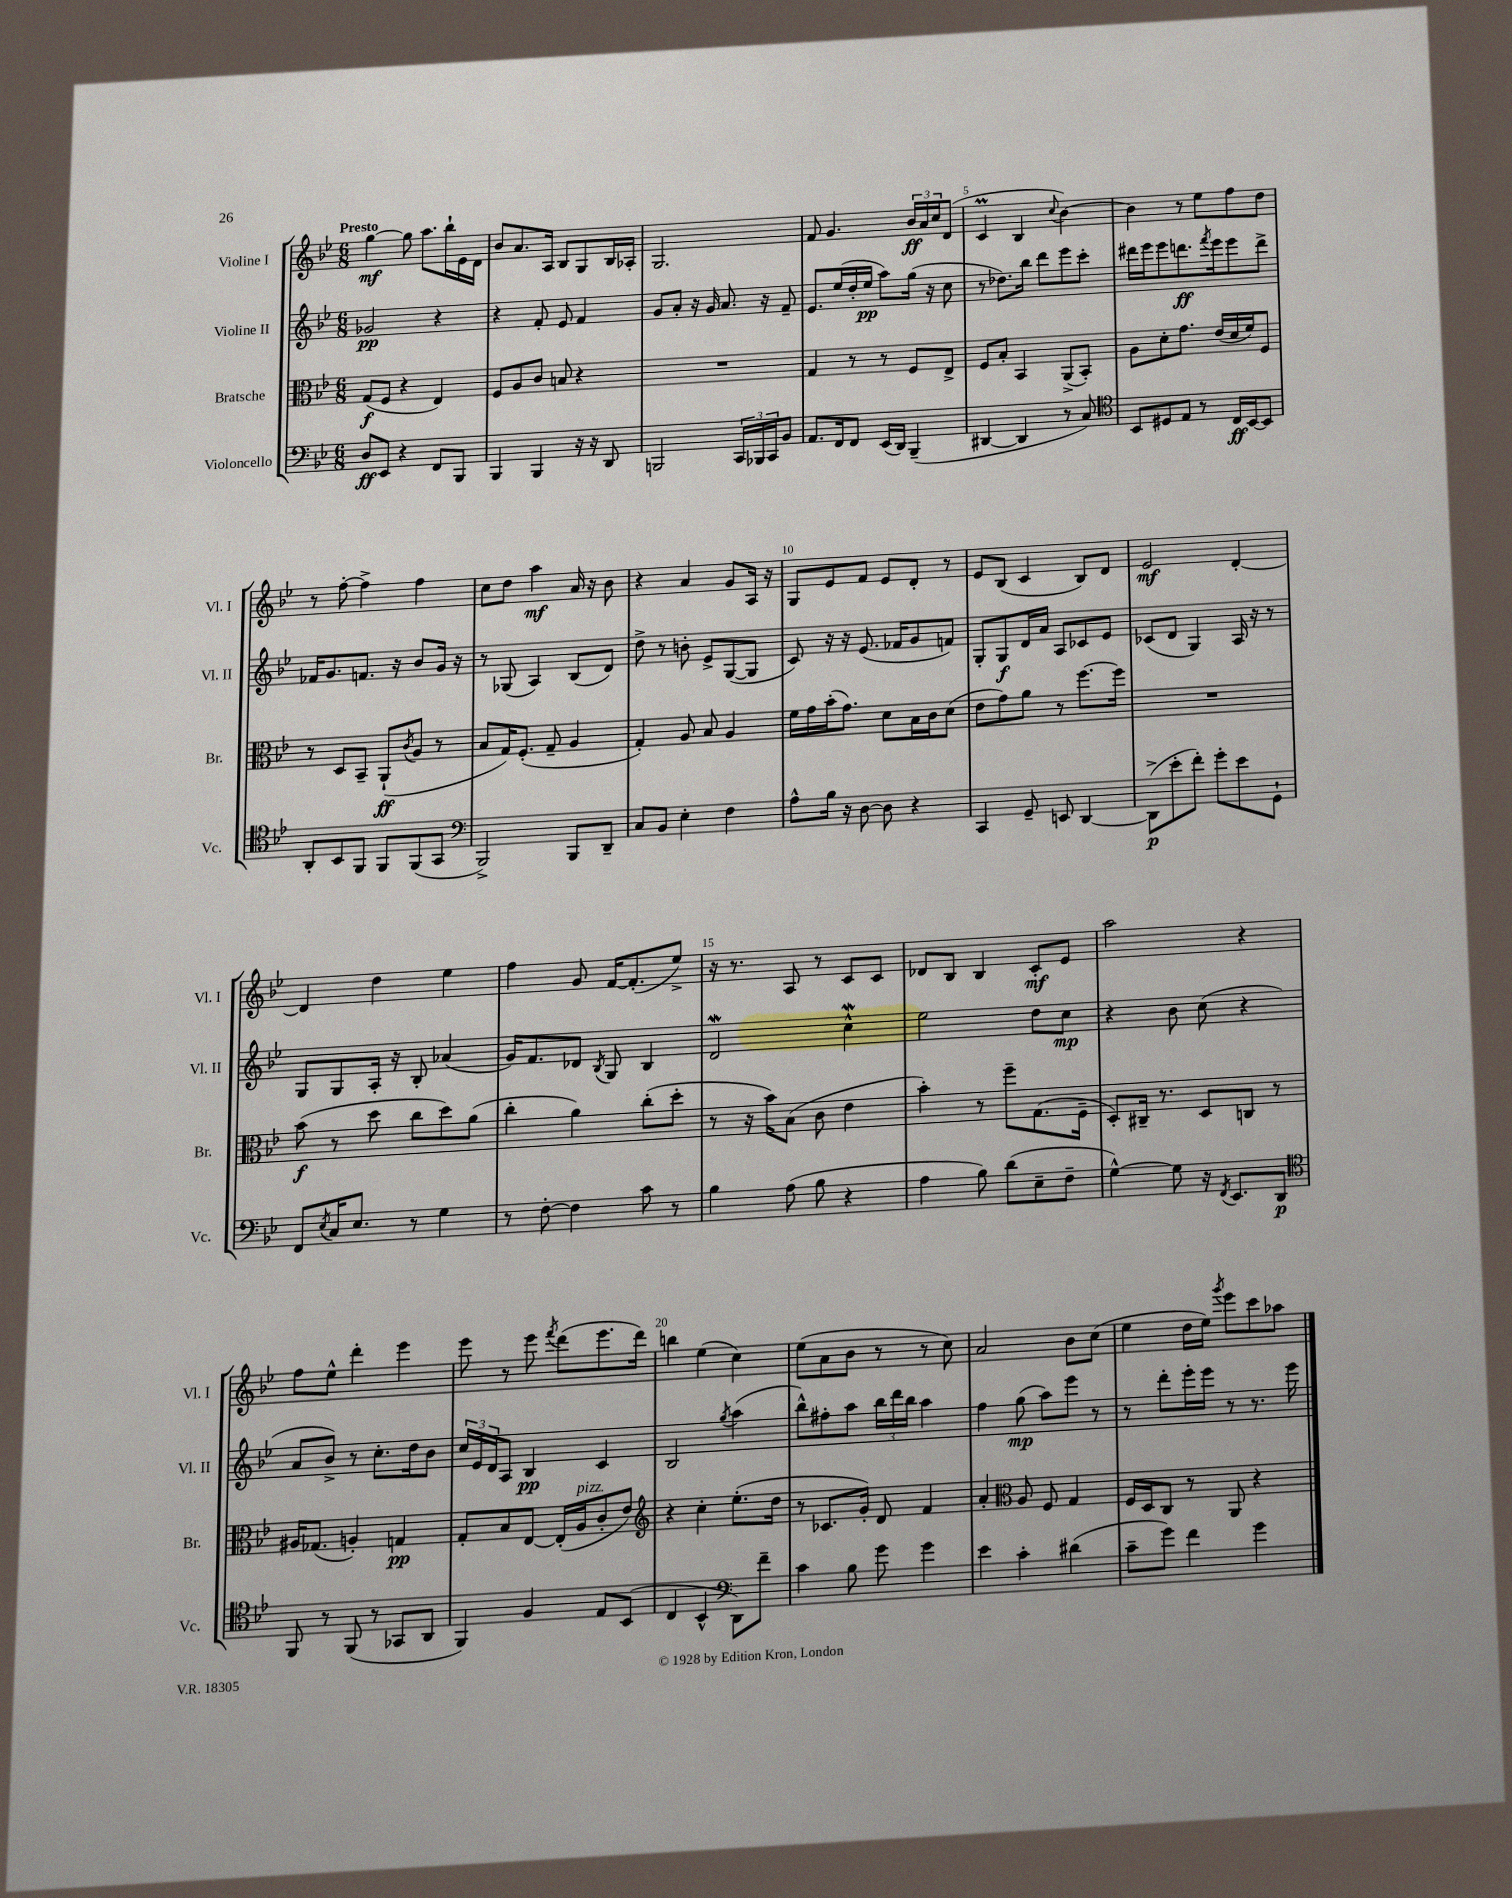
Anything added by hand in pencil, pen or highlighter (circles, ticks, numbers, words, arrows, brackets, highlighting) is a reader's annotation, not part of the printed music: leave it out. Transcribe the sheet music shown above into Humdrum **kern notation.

**kern	**dynam	**kern	**dynam	**kern	**dynam	**kern	**dynam
*part4	*part4	*part3	*part3	*part2	*part2	*part1	*part1
*staff4	*staff4	*staff3	*staff3	*staff2	*staff2	*staff1	*staff1
*I"Violoncello	*	*I"Bratsche	*	*I"Violine II	*	*I"Violine I	*
*I'Vc.	*	*I'Br.	*	*I'Vl. II	*	*I'Vl. I	*
*clefF4	*	*clefC3	*	*clefG2	*	*clefG2	*
*k[b-e-]	*	*k[b-e-]	*	*k[b-e-]	*	*k[b-e-]	*
*M6/8	*	*M6/8	*	*M6/8	*	*M6/8	*
=1	=1	=1	=1	=1	=1	=1	=1
!	!	!	!	!	!	!LO:TX:a:B:t=Presto	!
8D/L	ff	(8G/L	f	2g-X/	pp	[4gg\	mf
8EE-/J	.	8F/J	.	.	.	.	.
4r	.	4r	.	.	.	8gg\]	.
.	.	.	.	.	.	8.aa\L	.
8FF/L	.	4E-/)	.	4r	.	.	.
.	.	.	.	.	.	16bb-`\L	.
8BBB-/J	.	.	.	.	.	16e-\	.
.	.	.	.	.	.	16d\JJ	.
=2	=2	=2	=2	=2	=2	=2	=2
4BBB-/	.	8F/L	.	4r	.	8b-/L	.
.	.	8A/	.	.	.	8.a/	.
4BBB-/	.	8c/J	.	8f'/	.	.	.
.	.	.	.	.	.	16A/Jk	.
.	.	8Bn/	.	8e-/	.	8B-/L	.
16r	.	4r	.	4f/	.	8G/	.
16r	.	.	.	.	.	.	.
8DD/	.	.	.	.	.	16B-/L	.
.	.	.	.	.	.	16A-X'/JJ	.
=3	=3	=3	=3	=3	=3	=3	=3
2BBBn/	.	2.r	.	8g/L	.	2.G/	.
.	.	.	.	8a'/J	.	.	.
.	.	.	.	16r	.	.	.
.	.	.	.	16g/	.	.	.
.	.	.	.	8.a/	.	.	.
24CC/LL	.	.	.	.	.	.	.
24BBB-X/	.	.	.	.	.	.	.
.	.	.	.	16r	.	.	.
24CC/J	.	.	.	.	.	.	.
8BB-/J	.	.	.	8f~/	.	.	.
=4	=4	=4	=4	=4	=4	=4	=4
8.AA/L	.	4G/	.	8.e-/L	.	8f/	.
.	.	.	.	.	.	4.g/	.
16FF/k	.	.	.	(16ee-/L	.	.	.
8FF/J	.	8r	.	16dd'/	.	.	.
.	.	.	.	16ee-/JJ	pp	.	.
(16EE-/LL	.	8r	.	8aa\L)	.	.	.
16DD/JJ)	.	.	.	.	.	.	.
(4BBB-~/	.	8F/L	.	(16gg\Jk	.	24b-/LL	ff
.	.	.	.	.	.	24a/	.
.	.	.	.	16r	.	.	.
.	.	.	.	.	.	24cc/J	.
.	.	8E-^/J	.	8cc\	.	(8d/J	.
=5	=5	=5	=5	=5	=5	=5	=5
[4DD#X/	.	8F/L	.	8r	.	4cM/	.
.	.	8B-'/J	.	8.dd-X\L)	.	.	.
4DD#/]	.	4BB-/	.	.	.	4B-/	.
.	.	.	.	16bb-\Jk	.	.	.
.	.	.	.	8ddd\L	.	.	.
.	.	.	.	.	.	8qqcc/	.
8r	.	(8AA^/L	.	8eee-\	.	[4b-\)	.
8C/)	.	8BB-'/J)	.	8ccc'\J	.	.	.
=6	=6	=6	=6	=6	=6	=6	=6
*clefC4	*	*	*	*	*	*	*
8BB-/L	.	8A\L	.	16ddd#X\LL	.	4b-\]	.
.	.	.	.	16eee-\J	.	.	.
8D#X/	.	8d'\	.	8eee-\	.	.	.
8E-/J	.	8.g\J	.	8.dddn\	ff	8r	.
8r	.	.	.	.	.	8ee-\L	.
.	.	.	.	8qfff/	.	.	.
.	.	(16e-/LL	.	16eee-\k	.	.	.
16C/LL	ff	16d/	.	8eee-\	.	8ff\	.
[16BB-/J	.	16f/J)	.	.	.	.	.
8BB-/J]	.	8F/J	.	8ddd^\J	.	8dd\J	.
!!LO:LB:g=z
=7	=7	=7	=7	=7	=7	=7	=7
8AA'/L	.	8r	.	16f-X/KL	.	8r	.
.	.	.	.	8.g/	.	.	.
8BB-/	.	8D/L	.	.	.	[8ff'\	.
8FF/J	.	8BB-~/J	.	8.fn/J	.	4ff^\]	.
8FF/L	.	(8AA`/L	ff	.	.	.	.
.	.	.	.	16r	.	.	.
.	.	8qc/	.	.	.	.	.
(8FF/	.	8A/J	.	8b-/L	.	4ff\	.
8GG/J	.	8r	.	16g/Jk	.	.	.
.	.	.	.	16r	.	.	.
=8	=8	=8	=8	=8	=8	=8	=8
*clefF4	*	*	*	*	*	*	*
2BBB-^/)	.	8B-/L	.	8r	.	8cc\L	.
.	.	16G/K)	.	(8G-X/	.	8dd\J	.
.	.	(8.F'/J	.	.	.	.	.
.	.	.	.	4A/)	.	4aa\	mf
.	.	8G~/	.	.	.	.	.
8BBB-/L	.	4A/	.	(8B-/L	.	16a/	.
.	.	.	.	.	.	16r	.
8DD~/J	.	.	.	8d/J)	.	8b-\	.
=9	=9	=9	=9	=9	=9	=9	=9
8C/L	.	4G'/)	.	8dd^\	.	4r	.
8BB-/J	.	.	.	8r	.	.	.
4E-'\	.	8A/	.	8bn'\	.	4a/	.
.	.	8B-/	.	8e-^/L	.	.	.
4F\	.	4A/	.	([8G/	.	8g/L	.
.	.	.	.	8G/J]	.	16A/Jk	.
.	.	.	.	.	.	16r	.
=10	=10	=10	=10	=10	=10	=10	=10
8A^^\L	.	16f\LL	.	8c/)	.	8G/L	.
.	.	16g\	.	.	.	.	.
16B-\Jk	.	(16b-'\J	.	16r	.	8e-/	.
16r	.	8.g\J)	.	16r	.	.	.
[8D\	.	.	.	(8.e-/	.	8f/J	.
8D\]	.	8d\L	.	.	.	8e-/L	.
.	.	.	.	16f-X/KL	.	.	.
4r	.	16B-\L	.	8g/	.	8d'/J	.
.	.	16c\J	.	.	.	.	.
.	.	(8d\J	.	8fn/J)	.	8r	.
=11	=11	=11	=11	=11	=11	=11	=11
4CC/	.	8e-\L	.	8G'/L	.	8e-/L	.
.	.	8g\)	.	8G/	f	(8B-/J	.
8GG~/	.	8a\J	.	16d/L	.	4c/	.
.	.	.	.	16a/JJ	.	.	.
8EEn/	.	8r	.	8A/L	.	.	.
[4DD/	.	[8.ff\L	.	8c-X/	.	8B-/L)	.
.	.	.	.	8e-/J	.	8d/J	.
.	.	16ff\Jk]	.	.	.	.	.
=12	=12	=12	=12	=12	=12	=12	=12
(8DD^\L]	p	2.r	.	(8c-X/L	.	2e-/	mf
8e-'\	.	.	.	8d/J	.	.	.
8f'\J)	.	.	.	4G/)	.	.	.
8g'\L	.	.	.	.	.	.	.
8e-\	.	.	.	16A/	.	[4d'/	.
.	.	.	.	16r	.	.	.
8GG`\J	.	.	.	8r	.	.	.
!!LO:LB:g=z
=13	=13	=13	=13	=13	=13	=13	=13
8FF/L	.	(8b-\	f	8G/L	.	4d/]	.
8qE-/	.	.	.	.	.	.	.
16C/K	.	8r	.	8G/	.	.	.
8.E-/J	.	.	.	.	.	.	.
.	.	8dd\	.	16A'/Jk	.	4dd\	.
.	.	.	.	16r	.	.	.
8r	.	8cc\L	.	8B-'/	.	.	.
4G\	.	8dd\)	.	(4a-X/	.	4ee-\	.
.	.	(8a\J	.	.	.	.	.
=14	=14	=14	=14	=14	=14	=14	=14
8r	.	4cc'\	.	16g/KL)	.	4ff\	.
.	.	.	.	8.f/	.	.	.
[8F'\	.	.	.	.	.	.	.
4F\]	.	4a\)	.	8d-X/J	.	8g/	.
.	.	.	.	8qB-/	.	.	.
.	.	.	.	8G/	.	[16f/KL	.
.	.	.	.	.	.	(8.f'/]	.
8c\	.	(8cc'\L	.	4B-/	.	.	.
8r	.	8dd'\J	.	.	.	8ee-^/J)	.
=15	=15	=15	=15	=15	=15	=15	=15
4B-\	.	8r	.	2dW/	.	16r	.
.	.	.	.	.	.	8.r	.
.	.	16r	.	.	.	.	.
.	.	16b-\KL)	.	.	.	.	.
(8A\	.	(8B-\J	.	.	.	8A/	.
8B-\	.	8c\	.	.	.	8r	.
4r	.	4e-\	.	4ccW^^\	.	8c/L	.
.	.	.	.	.	.	8c/J	.
=16	=16	=16	=16	=16	=16	=16	=16
4A\	.	4b-'\)	.	2ee-\	.	8d-X/L	.
.	.	.	.	.	.	8B-/J	.
8B-\)	.	8r	.	.	.	4B-/	.
(8d\L	.	8ff~\L	.	.	.	.	.
8E-~\	.	(8.G\	.	8dd\L	.	8c'/L	mf
8F~\J	.	.	.	8cc\J	mp	8e-/J	.
.	.	16F~\Jk	.	.	.	.	.
=17	=17	=17	=17	=17	=17	=17	=17
[4G^^\)	.	8D'/L)	.	4r	.	2aa\	.
.	.	16C#X~/Jk	.	.	.	.	.
.	.	8.r	.	.	.	.	.
8G\]	.	.	.	8b-\	.	.	.
16r	.	8D/L	.	(8cc\	.	.	.
8qFF/	.	.	.	.	.	.	.
8.EE-/L	.	.	.	.	.	.	.
.	.	8Cn/J	.	4r	.	4r	.
8DD/J	p	8r	.	.	.	.	.
!!LO:LB:g=z
=18	=18	=18	=18	=18	=18	=18	=18
*clefC4	*	*	*	*	*	*	*
8FF/	.	16A#X/KL	.	8a/L	.	8ff\L	.
.	.	(8.G-X/J	.	.	.	.	.
8r	.	.	.	8b-^/J)	.	8ee-^^\J	.
(8FF/	.	4An'/)	.	8r	.	4ddd'\	.
8r	.	.	.	8.cc'\L	.	.	.
8GG-X/L	.	4Gn/	pp	.	.	4eee-\	.
.	.	.	.	16dd\k	.	.	.
8AA/J	.	.	.	8b-\J	.	.	.
=19	=19	=19	=19	=19	=19	=19	=19
4FF/)	.	8G'/L	.	24cc/LL	.	8eee-\	.
.	.	.	.	24e-/	.	.	.
.	.	.	.	24d/J	.	.	.
.	.	8B-/	.	8A/J	.	8r	.
4F/	.	[8E-/J	.	4B-/	pp	8eee-\	.
.	.	.	.	.	.	8qfff/	.
.	.	(16E-'/LL]	.	.	.	(8ddd\L	.
!	!	!LO:TX:a:i:t=pizz.	!	!	!	!	!
.	.	16A/J	.	.	.	.	.
8E-/L	.	8c'/	.	4c/	.	8.eee-\	.
(8BB-/J	.	8e-/J)	.	.	.	.	.
.	.	.	.	.	.	16ddd\Jk)	.
=20	=20	=20	=20	=20	=20	=20	=20
*	*	*clefG2	*	*	*	*	*
4C/	.	4r	.	2B-/	.	4bbn\	.
4BB-^^/	.	4cc'\	.	.	.	(4ee-\	.
*clefF4	*	*	*	*	*	*	*
.	.	.	.	8qgg/	.	.	.
8DD\L)	.	(8.ee-'\L	.	(4aa\	.	4cc\)	.
8f~\J	.	.	.	.	.	.	.
.	.	16dd\Jk	.	.	.	.	.
=21	=21	=21	=21	=21	=21	=21	=21
4c\	.	8r	.	8bb-^^\L)	.	(8ee-\L	.
.	.	8.c-X/L	.	8ff#X'\	.	8a\	.
8B-\	.	.	.	8aa\J	.	8b-\J	.
.	.	16g'/Jk)	.	.	.	.	.
8g\	.	8d/	.	24bb-\LL	.	8r	.
.	.	.	.	24ddd\	.	.	.
.	.	.	.	24bb-\JJ	.	.	.
4g\	.	4f/	.	4aa\	.	8r	.
.	.	.	.	.	.	8cc\)	.
=22	=22	=22	=22	=22	=22	=22	=22
4e-\	.	4a'/	.	4ff\	.	2a/	.
*	*	*clefC3	*	*	*	*	*
4c'\	.	8A/	.	(8gg\	mp	.	.
.	.	8F/	.	8aa\L)	.	.	.
(4d#X\	.	4G/	.	8eee-\J	.	8b-\L	.
.	.	.	.	8r	.	(8cc\J	.
=23	=23	=23	=23	=23	=23	=23	=23
8c~\L	.	16F/LL	.	8r	.	4ee-\	.
.	.	16D/J	.	.	.	.	.
8g\J)	.	8C/J	.	8ddd'\L	.	.	.
4f\	.	8r	.	16eee-'\L	.	16dd\LL	.
.	.	.	.	16eee-\JJ	.	16ee-\JJ)	.
.	.	.	.	.	.	8qggg/	.
.	.	8AA/	.	8r	.	8eee-\L	.
4g\	.	4r	.	8.r	.	8ccc\	.
.	.	.	.	.	.	8aa-X\J	.
.	.	.	.	16eee-\	.	.	.
==	==	==	==	==	==	==	==
*-	*-	*-	*-	*-	*-	*-	*-
